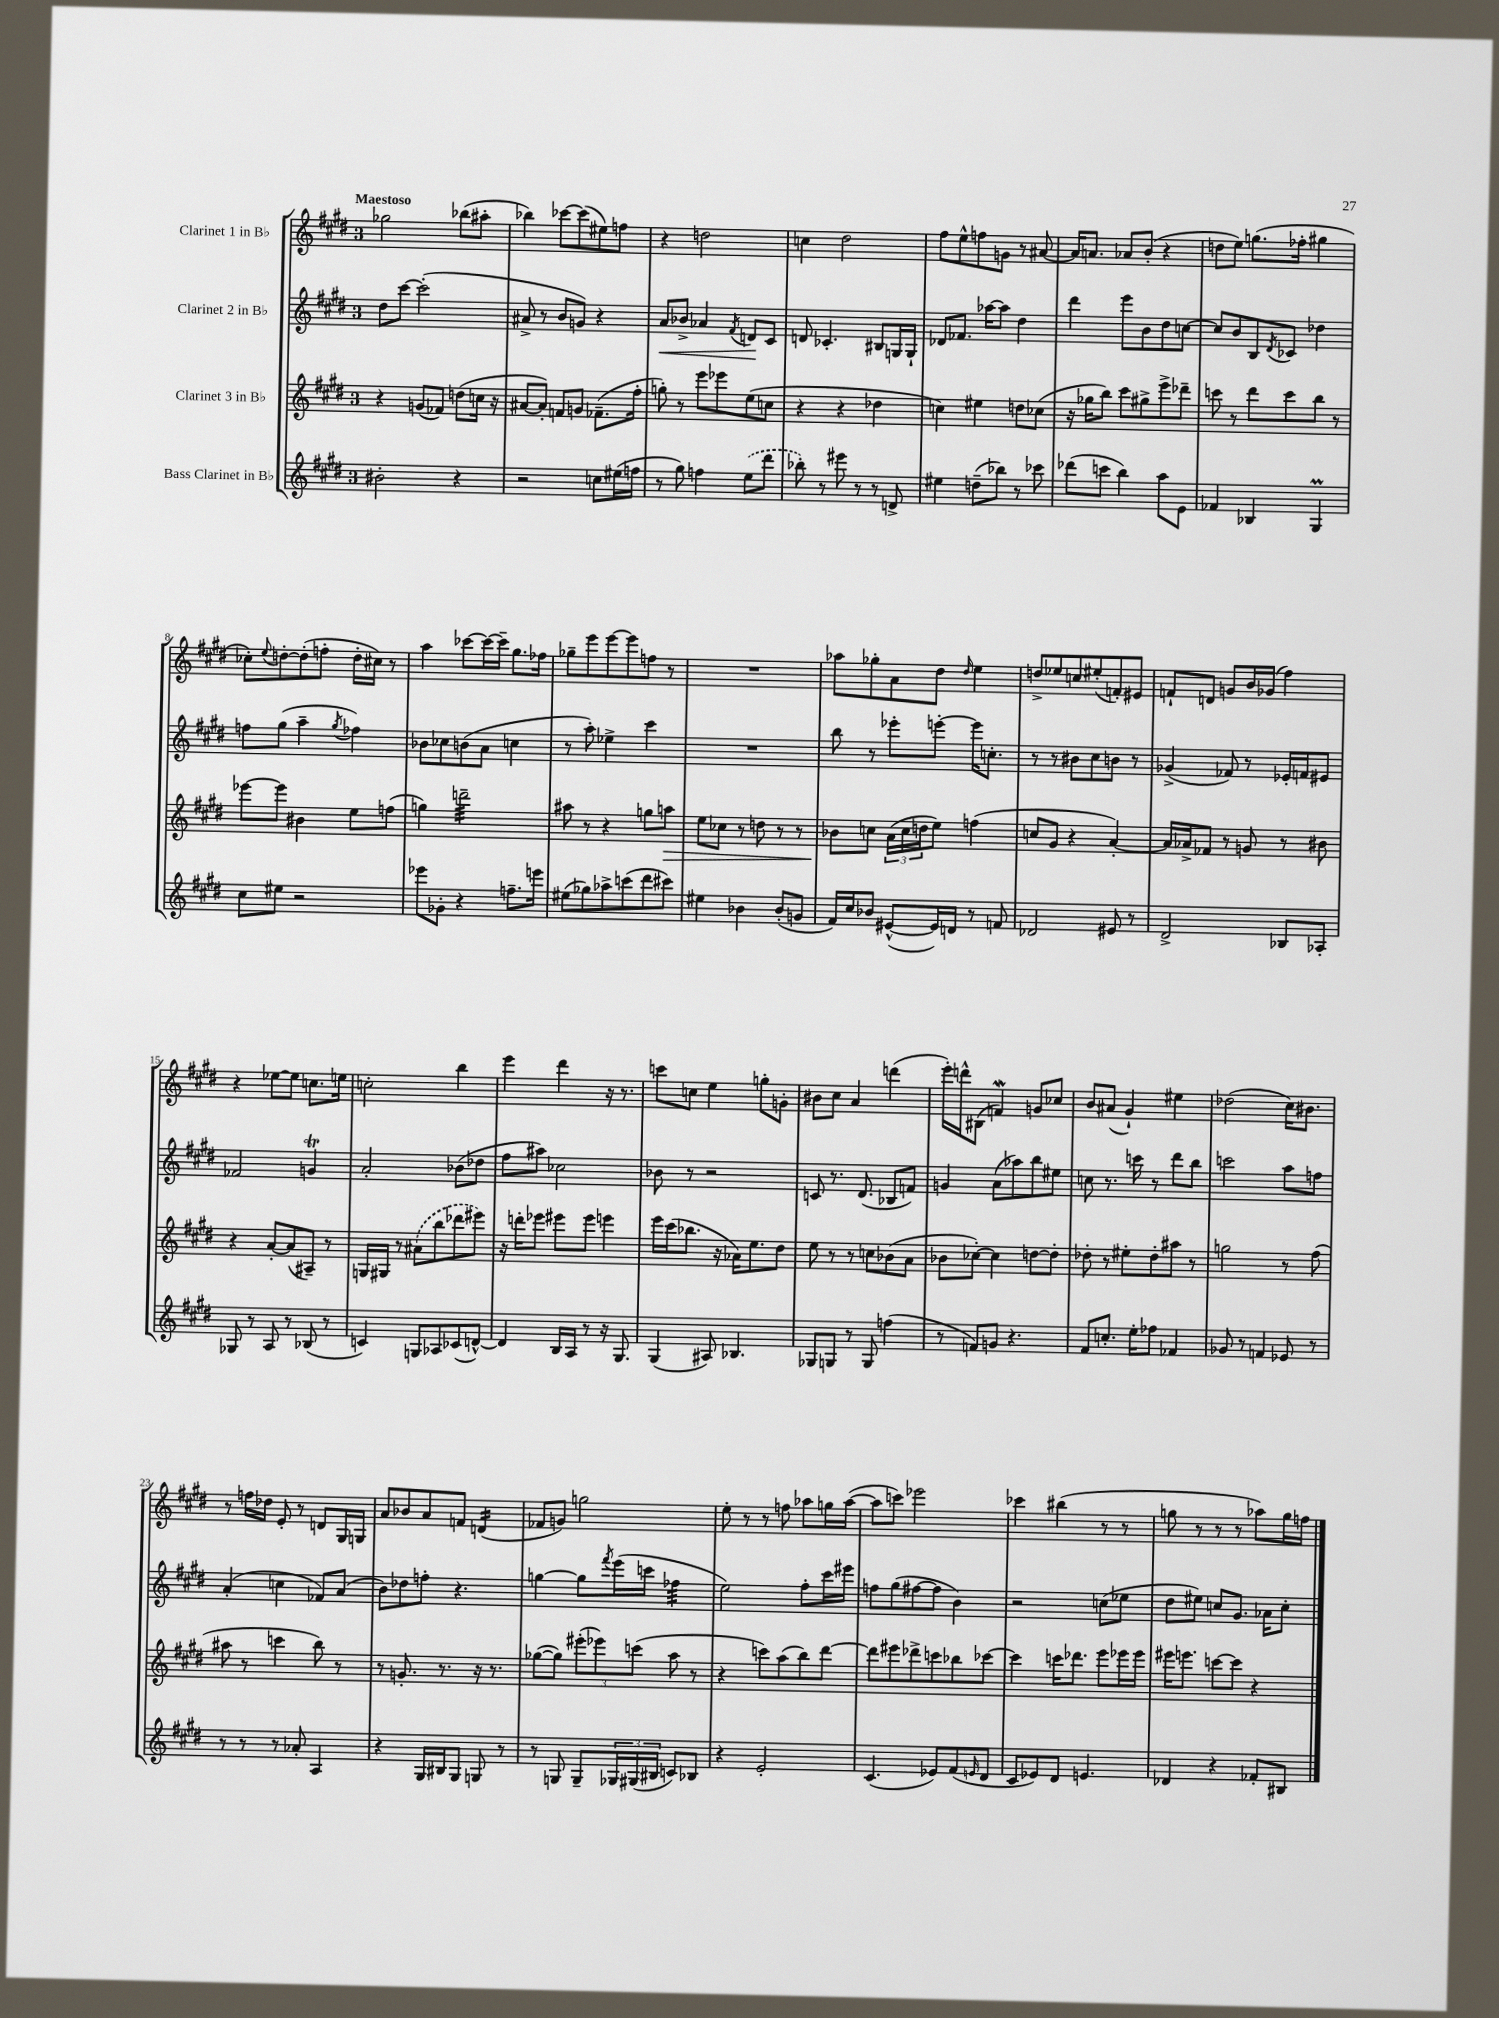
<<
\new StaffGroup <<
\new Staff = "s0" \with { instrumentName = "Clarinet 1 in Bb" } {
    \clef treble \key e \major \once \override Staff.TimeSignature.style = #'single-digit \time 3/4 \tempo "Maestoso"
    ges''2 bes''8( ais''8-. |
    bes''4) ces'''8~ ces'''8( eis''8) f''8 |
    r4 d''2 |
    c''4 dis''2 |
    fis''8 e''8-^ f''8 g'8 r8 ais'8~ |
    ais'16 a'8. aes'8 b'8-.( r4 |
    d''8 e''8) g''8.( fes''16-. gis''4 |
    ces''8-.) \appoggiatura { e''8 } d''8~-. d''8-.( f''8-. d''16-. cis''16) r8 |
    a''4 ces'''8~ ces'''16~ ces'''16-- gis''8. fes''16 |
    ges''8-- e'''8 e'''8~ e'''8 f''8 r8 |
    R2. |
    aes''8 ges''8-. a'8 dis''8 \grace { dis''16 } e''4 |
    d''8-> ees''8 c''8 eis''8-.( f'8-.) eis'8 |
    f'8-! d'8 g'8 b'16 ges'16( fis''4) |
    r4 ees''8~ ees''8 c''8. e''16 |
    c''2-. b''4 |
    e'''4 dis'''4 r16 r8. |
    c'''8 c''8 e''4 g''8-. g'8-. |
    bis'8 cis''8 a'4 d'''4( |
    e'''16-.) d'''16-^ bis8( f'4\mordent) g'8 ces''8 |
    b'8 ais'8( gis'4-!) eis''4 |
    des''2( cis''16) bis'8. |
    r8 f''16 des''16 e'8-. r8 d'8 gis16 g16 |
    a'8 bes'8 a'8 f'8 d'4:16( |
    fes'8 g'8) g''2 |
    e''8-. r8 r8 f''8 aes''8 g''16 aes''16~( |
    aes''8 c'''8) ees'''2 |
    ces'''4 bis''4( r8 r8 |
    g''8 r8 r8 r8 aes''8) g''16 f''16 \bar "|." |
}
\new Staff = "s1" \with { instrumentName = "Clarinet 2 in Bb" } {
    \clef treble \key e \major \once \override Staff.TimeSignature.style = #'single-digit \time 3/4
    dis''8 cis'''8~ cis'''2-.( |
    ais'8-> r8 b'8 g'8) r4 |
    a'8\< bes'8-> aes'4 \acciaccatura { fis'8 } d'8\! cis'8 |
    d'8 ces'4.-. bis8 g16 g16-! |
    des'8 fes'8. aes''16~ aes''8 dis''4 |
    dis'''4 e'''8 b'8 dis''8 c''8~ |
    c''8 b'8 b8 \acciaccatura { dis'8 } ces'8 des''4 |
    f''8 gis''8( a''4-- \acciaccatura { gis''8 } fes''4) |
    bes'8 ces''8 b'8( a'8 c''4 |
    r8 a''8-.) ees''4-> cis'''4 |
    R2. |
    b''8 r8 ees'''8-. e'''8~-. e'''16 c''8.-. |
    r8 r8 bis'8 cis''8 b'8 r8 |
    ges'4->( fes'8) r8 ees'16-. f'16 eis'8 |
    fes'2 g'4\trill |
    a'2-. bes'8( des''8 |
    fis''8 ais''8) ces''2 |
    bes'8 r8 r2 |
    c'8 r8. dis'8.( bes8 f'8) |
    g'4 a'8( aes''8) b''8 eis''8 |
    c''8 r8. c'''16 r8 dis'''8 b''8 |
    c'''2 a''8 f''8 |
    a'4-.( c''4 fes'8) a'8( |
    b'8) des''8 f''8-. r4. |
    g''4~ g''8 \acciaccatura { fis'''8 } e'''16( c'''16 fes''4:32 |
    e''2) fis''8-. cis'''16 eis'''16 |
    f''8 gis''8( fis''8~ fis''8 b'4) |
    r2 c''8( ees''8 |
    dis''8 eis''8) c''8 gis'8. aes'16 c''8-. \bar "|." |
}
\new Staff = "s2" \with { instrumentName = "Clarinet 3 in Bb" } {
    \clef treble \key e \major \once \override Staff.TimeSignature.style = #'single-digit \time 3/4
    r4 g'8( fes'8) d''8( c''16 r16 |
    ais'8~ ais'8-.) f'8 g'8 fes'8.--( fis''16-. |
    g''8-.) r8 e'''8 ees'''8 e''8( c''8 |
    r4 r4 des''4 |
    c''4) eis''4 d''8 ces''8( |
    r16 ges''16 b''8) cis'''8 gis''8-> e'''8-> des'''8-- |
    c'''8 r8 dis'''8 c'''8 b''8 r8 |
    ees'''8~ ees'''8 bis'4 e''8 f''8( |
    g''4) d'''2:32-- |
    ais''8 r8 r4 g''8 a''8\> |
    e''8 ces''8 r8 d''8 r8 r8 |
    bes'8\! c''8 \tuplet 3/2 { a'16( c''16 d''16 } e''8) f''4( |
    c''8 gis'8 r4 a'4~-.) |
    a'16 aes'16-> fes'8 r8 g'8 r8 bis'8 |
    r4 a'8~-. a'8( ais8--) r8 |
    g16 gis16 r8 \once \slurDashed ais'8( b''8 des'''8 eis'''8) |
    r16 d'''16-. ees'''8 eis'''8 eis'''8 e'''4 |
    e'''16 cis'''16( bes''8. r16 aes'16) e''8. dis''8 |
    e''8 r8 r8 c''8 bes'8( a'8 |
    bes'8 ces''8~-.) ces''4 d''8~ d''8-. |
    des''8-. r8 eis''8-. des''8-. ais''8 r8 |
    g''2 r8 fis''8( |
    ais''8 r8 c'''4 b''8) r8 |
    r8 g'8.-. r8. r16 r8. |
    ges''8~( ges''8) \tuplet 3/2 { eis'''8-.( ees'''8) c'''8( } a''8 r8 |
    r4 c'''8) a''8( b''8) dis'''8~ |
    dis'''8 eis'''8 des'''8-> c'''8 bes''8 ces'''8~ |
    ces'''4 c'''16 des'''8. e'''8 ees'''16 ees'''16 |
    eis'''16 e'''8. c'''8~ c'''8 r4 \bar "|." |
}
\new Staff = "s3" \with { instrumentName = "Bass Clarinet in Bb" } {
    \clef treble \key e \major \once \override Staff.TimeSignature.style = #'single-digit \time 3/4
    bis'2-. r4 |
    r2 c''8 eis''16( f''16 |
    r8 gis''8) f''4 \once \slurDashed e''8( dis'''8 |
    bes''8-.) r8 eis'''8 r8 r8 d'8-> |
    eis''4 d''8--( bes''8) r8 ces'''8 |
    des'''8( c'''8 b''4) a''8 e'8 |
    fes'4 bes4 gis4\prall |
    cis''8 eis''8 r2 |
    ees'''8 ges'8-. r4 f''8.-- e'''16 |
    eis''8( ges''8) aes''8-> c'''8( dis'''8 cis'''8) |
    eis''4 bes'4 bes'8-.( g'8 |
    fis'16) cis''16 bes'8 eis'8~-^( eis'16) d'16 r8 f'8 |
    des'2 eis'8 r8 |
    dis'2-> bes8 aes8-. |
    ges8 r8 a8 r8 bes8( r8 |
    c'4) g8 aes8 ces'8( d'8~-^) |
    d'4 b16 a16 r8 r16 gis8. |
    gis4( ais8) bes4. |
    ges8 g8 r8 g8 f''4( |
    r8 f'8) g'8 r4. |
    fis'8 c''8.-. e''16-. fes''8 fes'4 |
    ges'8 r8 f'4 ees'8 r8 |
    r8 r8 r8 aes'8-. a4 |
    r4 gis16 bis16 gis8 g8 r8 |
    r8 g8 g8-- \tuplet 3/2 { ges16 gis16( bis16 } c'8) bes8 |
    r4 e'2-. |
    cis'4.( ees'8) fis'8( \grace { e'16 } dis'8 |
    cis'8 ees'8) dis'8 e'4. |
    des'4 r4 fes'8-. bis8 \bar "|." |
}
>>
>>
